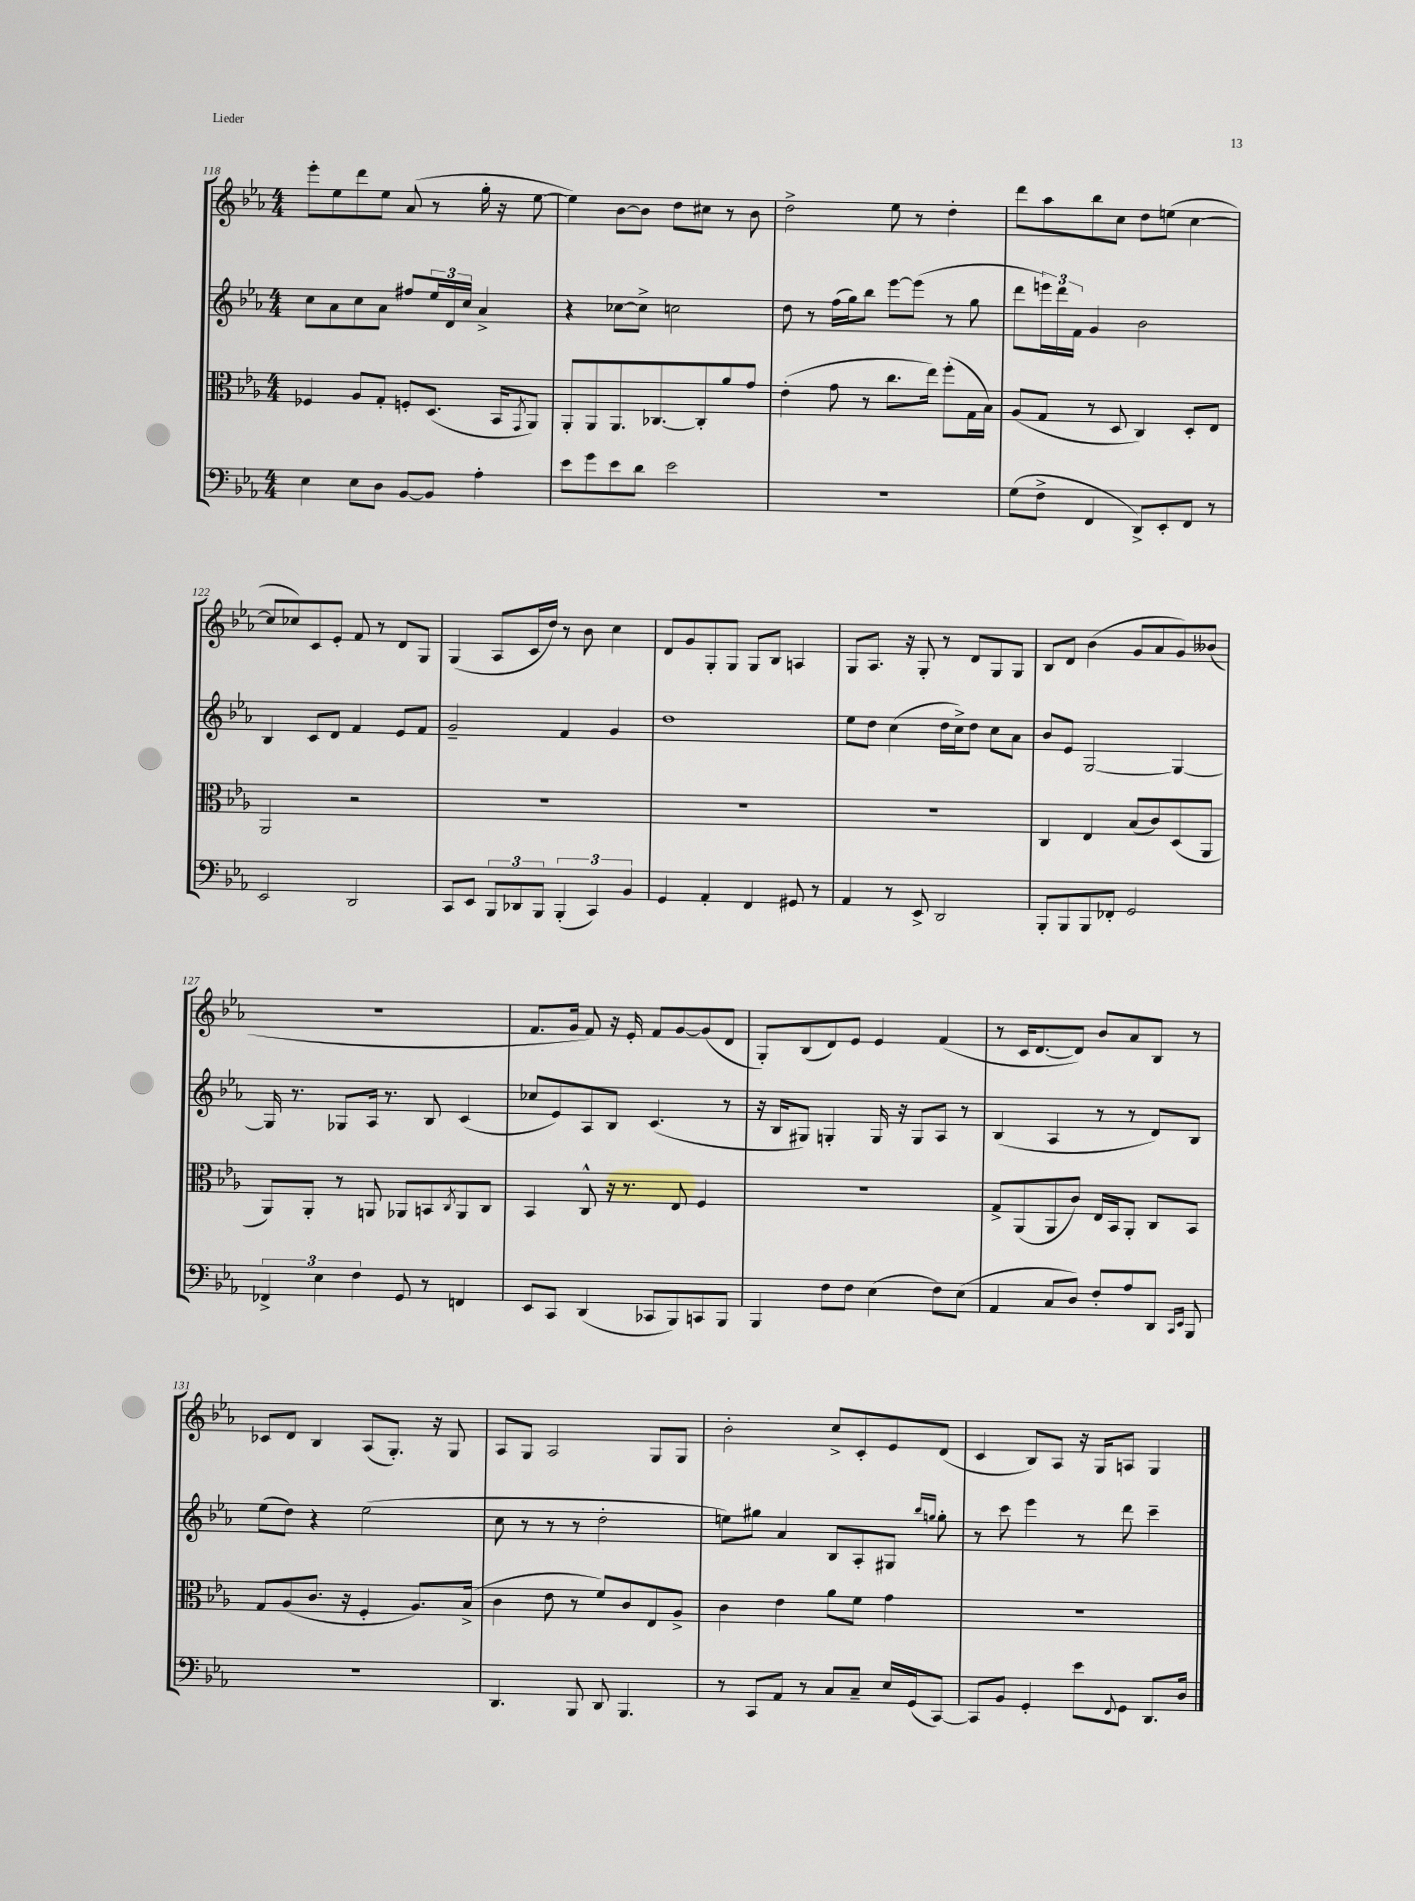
<<
\new StaffGroup <<
\new Staff = "s0" {
    \clef treble \key ees \major \numericTimeSignature \time 4/4
    ees'''8-. ees''8 d'''8 ees''8 aes'8( r8 g''16-. r16 ees''8~ |
    ees''4) bes'8~ bes'8 d''8 cis''8 r8 bes'8 |
    d''2-> ees''8 r8 d''4-. |
    d'''8 aes''8 bes''8 c''8 d''8 e''8( c''4~ |
    c''8 ces''8) c'8 ees'8-. f'8 r8 d'8 g8 |
    g4( aes8 c'16 d''16) r8 bes'8 c''4 |
    d'8 g'8 g8-. g8 g8 bes8 a4 |
    g8 aes8. r16 g8-. r8 d'8 g8 g8 |
    bes8 d'8 bes'4( g'8 aes'8 g'8) beses'8( |
    r1 |
    f'8. g'16 f'8) r16 ees'16-. f'8 g'8~ g'8( d'8 |
    g8-.) bes8( d'8) ees'8 ees'4 f'4( |
    r8 c'16 d'8.~ d'8) bes'8 aes'8 bes8 r8 |
    ces'8 d'8 bes4 aes8( g8.-.) r16 g8 |
    aes8 g8 aes2 g8 g8 |
    bes'2-. c''8-> c'8-. ees'8 d'8( |
    c'4 bes8) aes8 r16 g16 a8 g4 \bar "|." |
}
\new Staff = "s1" {
    \clef treble \key ees \major \numericTimeSignature \time 4/4
    c''8 aes'8 c''8 aes'8 fis''8 \tuplet 3/2 { ees''16 d'16 c''16 } aes'4-> |
    r4 ces''8~ ces''8-> c''2 |
    d''8 r8 f''16( g''16) bes''8 ees'''8~ ees'''8( r8 g''8 |
    d'''8 \tuplet 3/2 { e'''16) d'''16 f'16 } g'4 bes'2 |
    bes4 c'8 d'8 f'4 ees'8 f'8 |
    g'2-- f'4 g'4 |
    d''1 |
    ees''8 d''8 c''4( d''16 c''16->) d''8 c''8 aes'8 |
    bes'8 ees'8 g2~ g4~ |
    g16 r8. ges8 aes16 r8. bes8 c'4( |
    ces''8 ees'8) aes8 bes8 c'4.( r8 |
    r16 bes16 gis8) g4-. g16 r16 g8 aes8 r8 |
    bes4( aes4 r8 r8 d'8) bes8 |
    ees''8( d''8) r4 ees''2( |
    c''8 r8 r8 r8 d''2-. |
    e''8) gis''8 aes'4 bes8 aes8-. gis8 \grace { bes''16 g''16 } g''8-. |
    r8 c'''8 ees'''4 r8 d'''8 c'''4-- \bar "|." |
}
\new Staff = "s2" {
    \clef alto \key ees \major \numericTimeSignature \time 4/4
    fes4 aes8 g8-. f8-. d8.( bes,16 \acciaccatura { g,8 } aes,8) |
    aes,8-. aes,8 aes,8. ces8.~ ces8-. aes'8 g'8 |
    ees'4-.( g'8 r8 c''8. ees''16) f''8-.( g16 bes16) |
    aes8( g8 r8 d8 c4) d8-. ees8 |
    aes,2 r2 |
    R1 |
    R1 |
    R1 |
    c4 ees4 bes8( c'8) d8( aes,8 |
    aes,8) aes,8-. r8 a,8 aes,8 b,8 \acciaccatura { c8 } aes,8 c8 |
    bes,4 c8-^ r16 r8. ees8 f4 |
    r1 |
    g8-> aes,8( aes,8 c'8) ees16 bes,16 aes,8-. c8 bes,8 |
    g8 aes8( c'8. r16 f4-. aes8.) bes16->( |
    c'4 ees'8 r8 f'8) c'8 ees8 aes8-> |
    c'4 ees'4 aes'8 f'8 g'4 |
    r1 \bar "|." |
}
\new Staff = "s3" {
    \clef bass \key ees \major \numericTimeSignature \time 4/4
    ees4 ees8 d8 bes,8~ bes,8 aes4-. |
    ees'8 g'8 ees'8 d'8 ees'2 |
    R1 |
    g8( f8-> f,4 d,8->) ees,8-. f,8 r8 |
    ees,2 d,2 |
    c,8 ees,8 \tuplet 3/2 { bes,,8 des,8 bes,,8 } \tuplet 3/2 { bes,,4-.( c,4) bes,4 } |
    g,4 aes,4-. f,4 gis,8 r8 |
    aes,4 r8 ees,8-> d,2 |
    bes,,8-. bes,,8 bes,,8 fes,8-. g,2 |
    \tuplet 3/2 { fes,4-> ees4 f4 } g,8 r8 f,4 |
    ees,8 c,8 d,4( ces,8 bes,,8) c,8 bes,,8 |
    bes,,4 f8 f8 ees4( f8) ees8( |
    aes,4 c8 d8) f8-. aes8 d,8 \grace { c,16 ees,16 } bes,,8 |
    R1 |
    d,4. bes,,8 d,8 bes,,4. |
    r8 c,8 aes,8 r8 c8 c8-- ees16 g,16( c,8~) |
    c,8 bes,8 g,4-. ees'8 \appoggiatura { f,8 } g,8 d,8. d16 \bar "|." |
}
>>
>>
\layout { \context { \Score currentBarNumber = #118 } }
